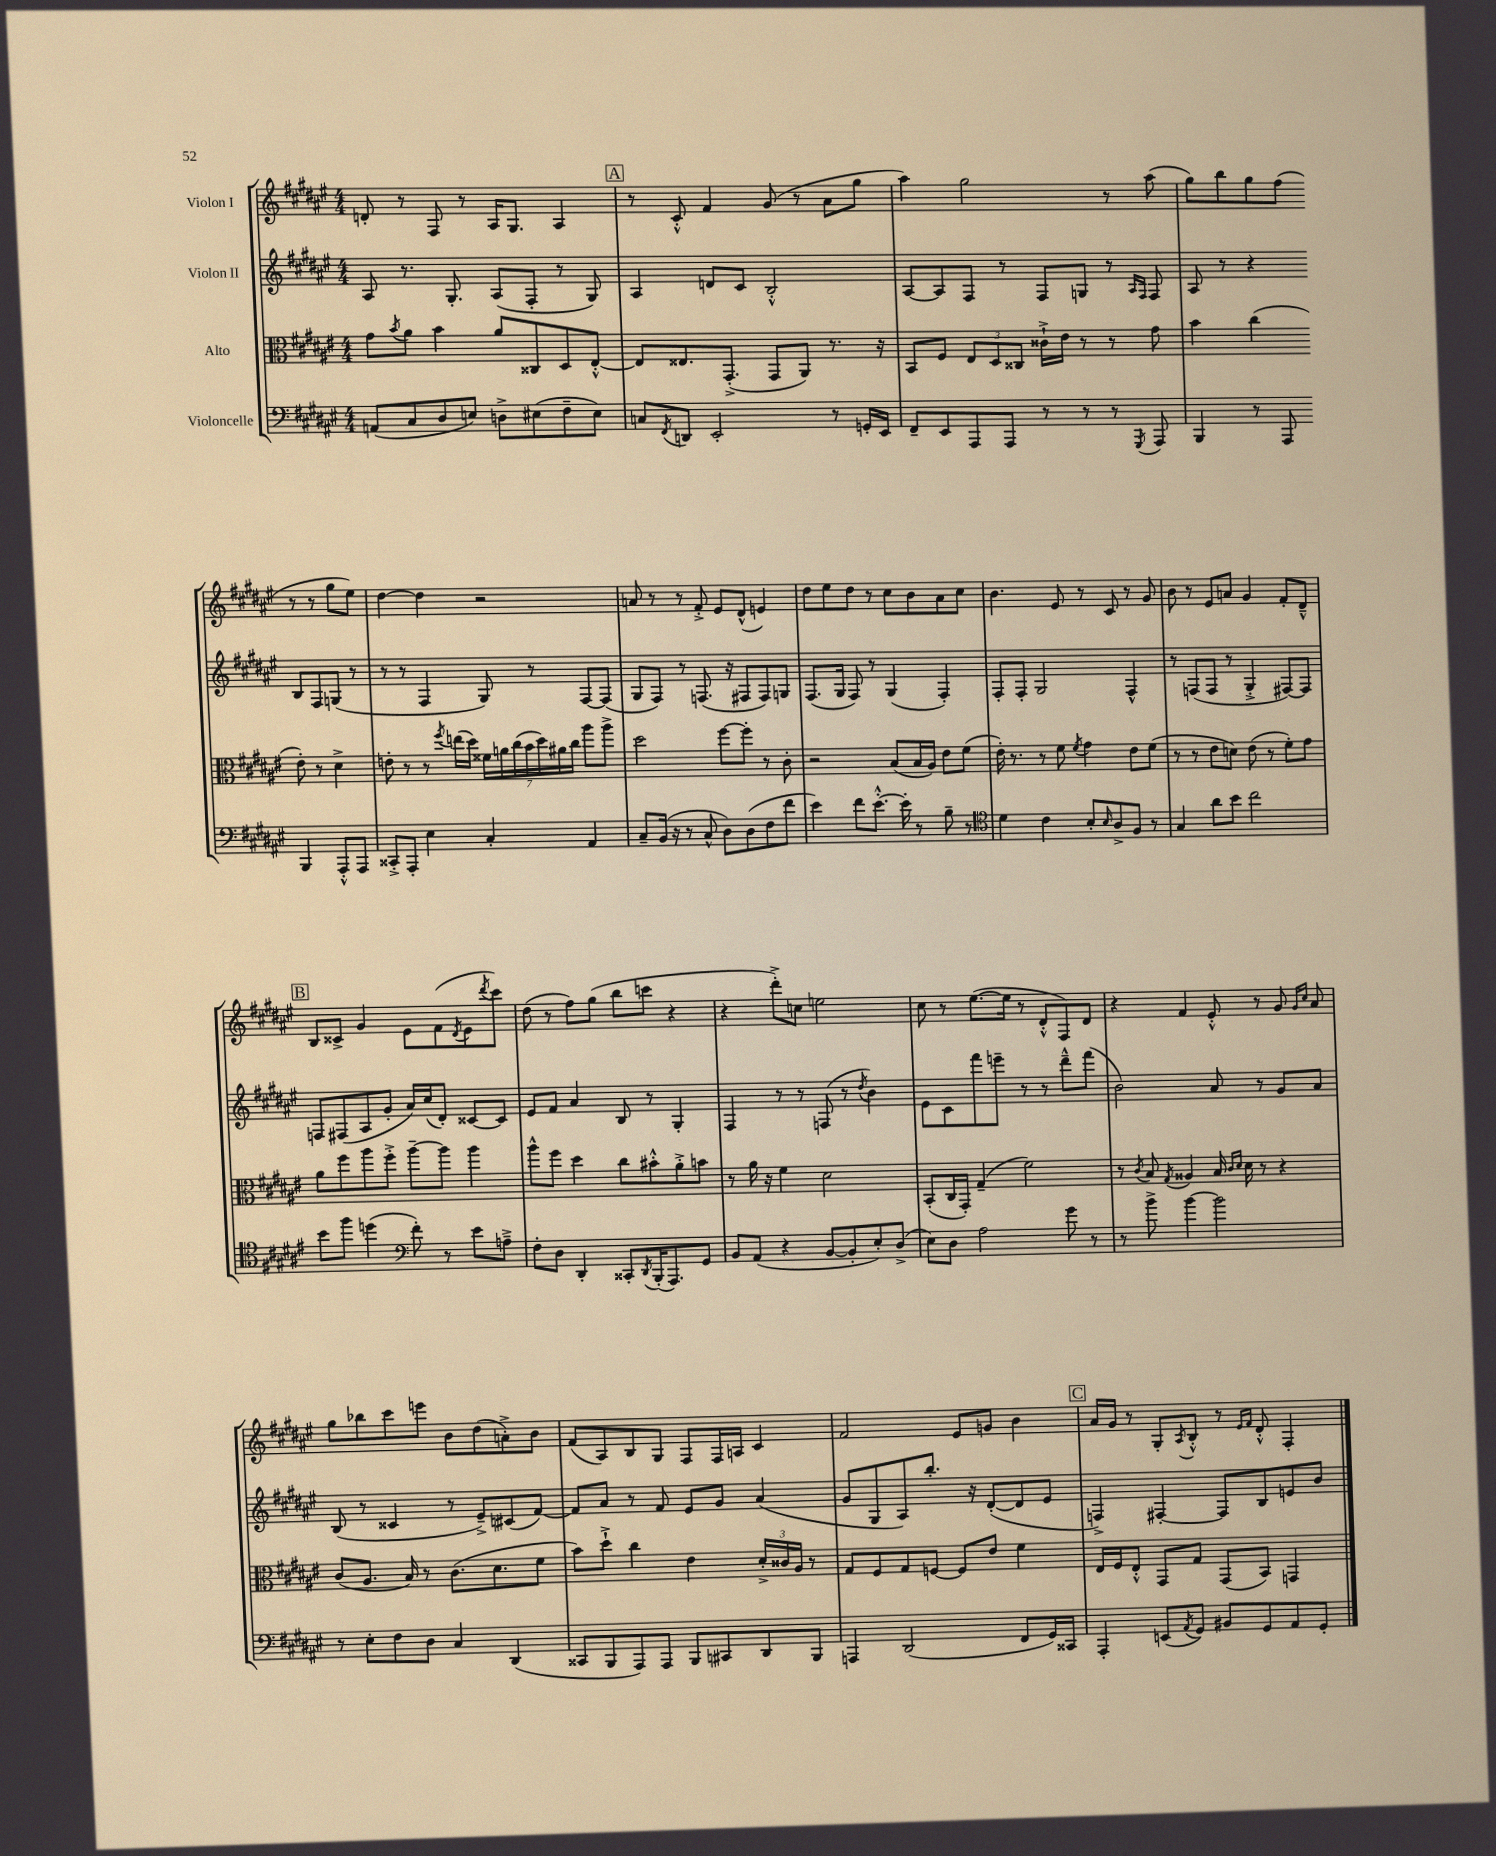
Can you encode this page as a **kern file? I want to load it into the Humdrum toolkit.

**kern	**kern	**kern	**kern
*staff4	*staff3	*staff2	*staff1
*clefF4	*clefC3	*clefG2	*clefG2
*k[f#c#g#d#a#e#]	*k[f#c#g#d#a#e#]	*k[f#c#g#d#a#e#]	*k[f#c#g#d#a#e#]
*M4/4	*M4/4	*M4/4	*M4/4
(8AA	8g#	8A#	8d'
.	8qb	.	.
8C#	8a#	8.r	8r
8D#	4b	.	8F#
.	.	8.G#'	.
8E)	.	.	8r
8D^	8a#	(8A#	16A#
.	.	.	8.G#
(8E#	8C##	8F#'	.
8F#~	8D#	8r	4A#
8E#)	[8E#'^^	8G#)	.
=	=	=	=
8C	8E#]	4A#	8r
8qFF#	.	.	.
8DD	8.E##	.	8c#'^^
2EE#'	.	8d	4f#
.	(8.GG#'^	.	.
.	.	8c#	.
.	8GG#	2B'^^	(8g#
.	8AA#)	.	8r
8r	8.r	.	8a#
16GG'	.	.	8gg#
16EE#	16r	.	.
=	=	=	=
8FF#~	8BB	[8A#	4aa#)
8EE#	8F#	8A#]	.
8AAA#	12E#	8F#	2gg#
.	12D#	.	.
8AAA#	.	8r	.
.	12C##	.	.
8r	16c##`^	8F#	.
.	16e#	.	.
8r	8r	8G	.
8r	8r	8r	8r
.	.	16qqA#	.
8qGGG#	.	16qqF#	.
8AAA#	8g#	8F#	(8aa#
=	=	=	=
4BBB	4b	8A#	8gg#)
.	.	8r	8bb
8r	(4cc#	4r	8gg#
8AAA#	.	.	(8ff#
4BBB	8e#')	8B	8r
.	8r	8F#	8r
8AAA#'^^	4d#^	(8G	8gg#
8AAA#	.	8r	8ee#)
=	=	=	=
8CC##'^	8e'	8r	[4dd#
8AAA#'	8r	8r	.
4E#	8r	4F#	4dd#]
.	8qff#	.	.
.	(16ee	.	.
.	16dd#)	.	.
4C#'	28f##	8G#)	2r
.	28a	.	.
.	(28cc#	.	.
.	28b	.	.
.	.	8r	.
.	28dd#)	.	.
.	28a#	.	.
.	28cc#	.	.
4AA#	8aa#	[8F#	.
.	8aa#^	(8F#]	.
=	=	=	=
8C#~	2dd#	8G#	8a
(16BB	.	8F#)	8r
16r	.	.	.
8r	.	8r	8r
8C#^^	.	(8.F	8f#'^
8D#)	[8ff#	.	8e#
.	.	16r	.
(8D#	8ff#']	8F#	(8d#^^
8F#	8r	8F#)	4e)
8f#	8c#'	8G	.
=	=	=	=
4e#)	2r	(8.F#	8dd#
.	.	.	8ee#
.	.	16G#	.
8f#	.	8F#)	8dd#
[8.e#'^^	.	8r	8r
.	(8B	(4G#	8cc#
16e#']	.	.	.
8r	16B	.	8b
.	16A#)	.	.
8B~	8e#	4F#')	8a#
8r	(8f#	.	8cc#
=	=	=	=
*clefC4	*	*	*
4d#	16e#')	8F#'	4.b
.	8.r	.	.
.	.	8F#'	.
4c#	8r	2G#	.
.	8f#	.	8e#
.	8qf#	.	.
8B'	4g#	.	8r
16qqB	.	.	.
8A#^	.	.	8c#
8F#	8e#	4F#^^	8r
8r	(8f#	.	8g#
=	=	=	=
4G#	8r	8r	8b
.	8r	(8F	8r
8a#	8e#	8F	8e#
8b	8d)	8r	8a
2cc#	(8e#	4G#'^	4g#
.	8r	.	.
.	8f#')	[8F#)	8f#'
.	8g#	8F#]	8d#~^^
=	=	=	=
8b	8a#	8F	8B
8ff#	8ff#	(8F#	8c##^
(4dd	8aa#	8A#	4g#
.	8ff#'^	8g#'	.
*clefF4	*	*	*
8f#')	[8aa#~	16a#)	8e#
.	.	(16cc#	.
8r	8aa#]	8d#')	(8f#
.	.	.	8qd#
8e#	4aa#	[8c##	8e#
.	.	.	8qddd#
8A~^	.	8c##]	8ccc#)
=	=	=	=
8F#'	8aa#^^	8e#	(8dd#
8D#	8ff#	8f#	8r
4DD#'	4dd#	4a#	8ff#)
.	.	.	(8gg#
8CC##'	8cc#	8B	8bb
8qDD#	.	.	.
(16BBB'	8b#'^^	8r	8ccc
8.AAA#)	.	.	.
.	8a#'^	4G#'	4r
8GG#	8b	.	.
=	=	=	=
8BB	8r	4F#	4r
(8AA#	16a#	.	.
.	16r	.	.
4r	4f#	8r	8ddd#'^)
.	.	8r	8cc
[8BB	2d#	(8F	2ee
8BB']	.	8r	.
.	.	8qdd#	.
8E#')	.	4b)	.
(8D#^	.	.	.
=	=	=	=
8E#)	(8BB'	8e#	8cc#
8D#	16C#	8c#	8r
.	16GG#')	.	.
2A#	(4G#~	8fff#	([8.ee#
.	.	8eee~	.
.	.	.	16ee#]
.	2f#)	8r	8r
.	.	8r	8d#'^^
8g#	.	8ddd#~^^	8F#)
8r	.	(8fff#	8d#
=	=	=	=
8r	8r	2b)	4r
.	8qc#	.	.
8b^	8B	.	.
.	8qG#	.	.
[4b	4A##	.	4f#
2b]	16B	8a#	8e#'^^
.	16qqc#	.	.
.	16qqd#	.	.
.	16d#	.	.
.	8r	8r	8r
.	4r	8g#	8g#
.	.	.	16qqg#
.	.	.	16qqcc#
.	.	8a#	8a#
=	=	=	=
8r	(8c#	(8B	8gg#
8E#'	8.A#	8r	8bb-
8F#	.	4c##	8ccc#
.	16B)	.	.
8D#	8r	.	8eee
4C#	(8.c#	8r	8b
.	.	8e#~^)	(8dd#
.	8.d#	.	.
(4DD#	.	(8c#	8a'^)
.	8f#	[8f#)	8b
=	=	=	=
8CC##	8b)	8f#]	(8f#
8BBB	8dd#`^	8a#	8A#)
8AAA#)	4cc#	8r	8B
8AAA#	.	8f#	8G#
8BBB	4e#	8e#	8F#
8CC#	.	8g#	16F#
.	.	.	16A
8DD#	24d#'^	(4a#	4c#
.	24c##	.	.
.	24A#	.	.
8BBB	8r	.	.
=	=	=	=
4AAA	8G#	8g#	2f#
.	8F#	8G#	.
(2DD#	8G#	8A#)	.
.	[8F	8.bb'	.
.	8F]	.	8e#
.	.	16r	.
.	8e#	([8d#'	8g
8FF#	4f#	8d#]	4b
16GG#)	.	8e#	.
16CC##	.	.	.
=	=	=	=
4AAA#'	16E#	4F^)	16a#
.	16F#	.	16g#
.	8E#'^^	.	8r
(8EE	8GG#	[4F#'	8G#'
8qAA#	.	.	8qA#
8GG#)	8G#	.	8B'^^
8BB#	(8GG#	8F#]	8r
.	.	.	16qqe#
.	.	.	16qqf#
8GG#	8BB)	8B	8d#'^^
8AA#	4GG	8e	4F#'
8GG#'	.	8b	.
==	==	==	==
*-	*-	*-	*-
